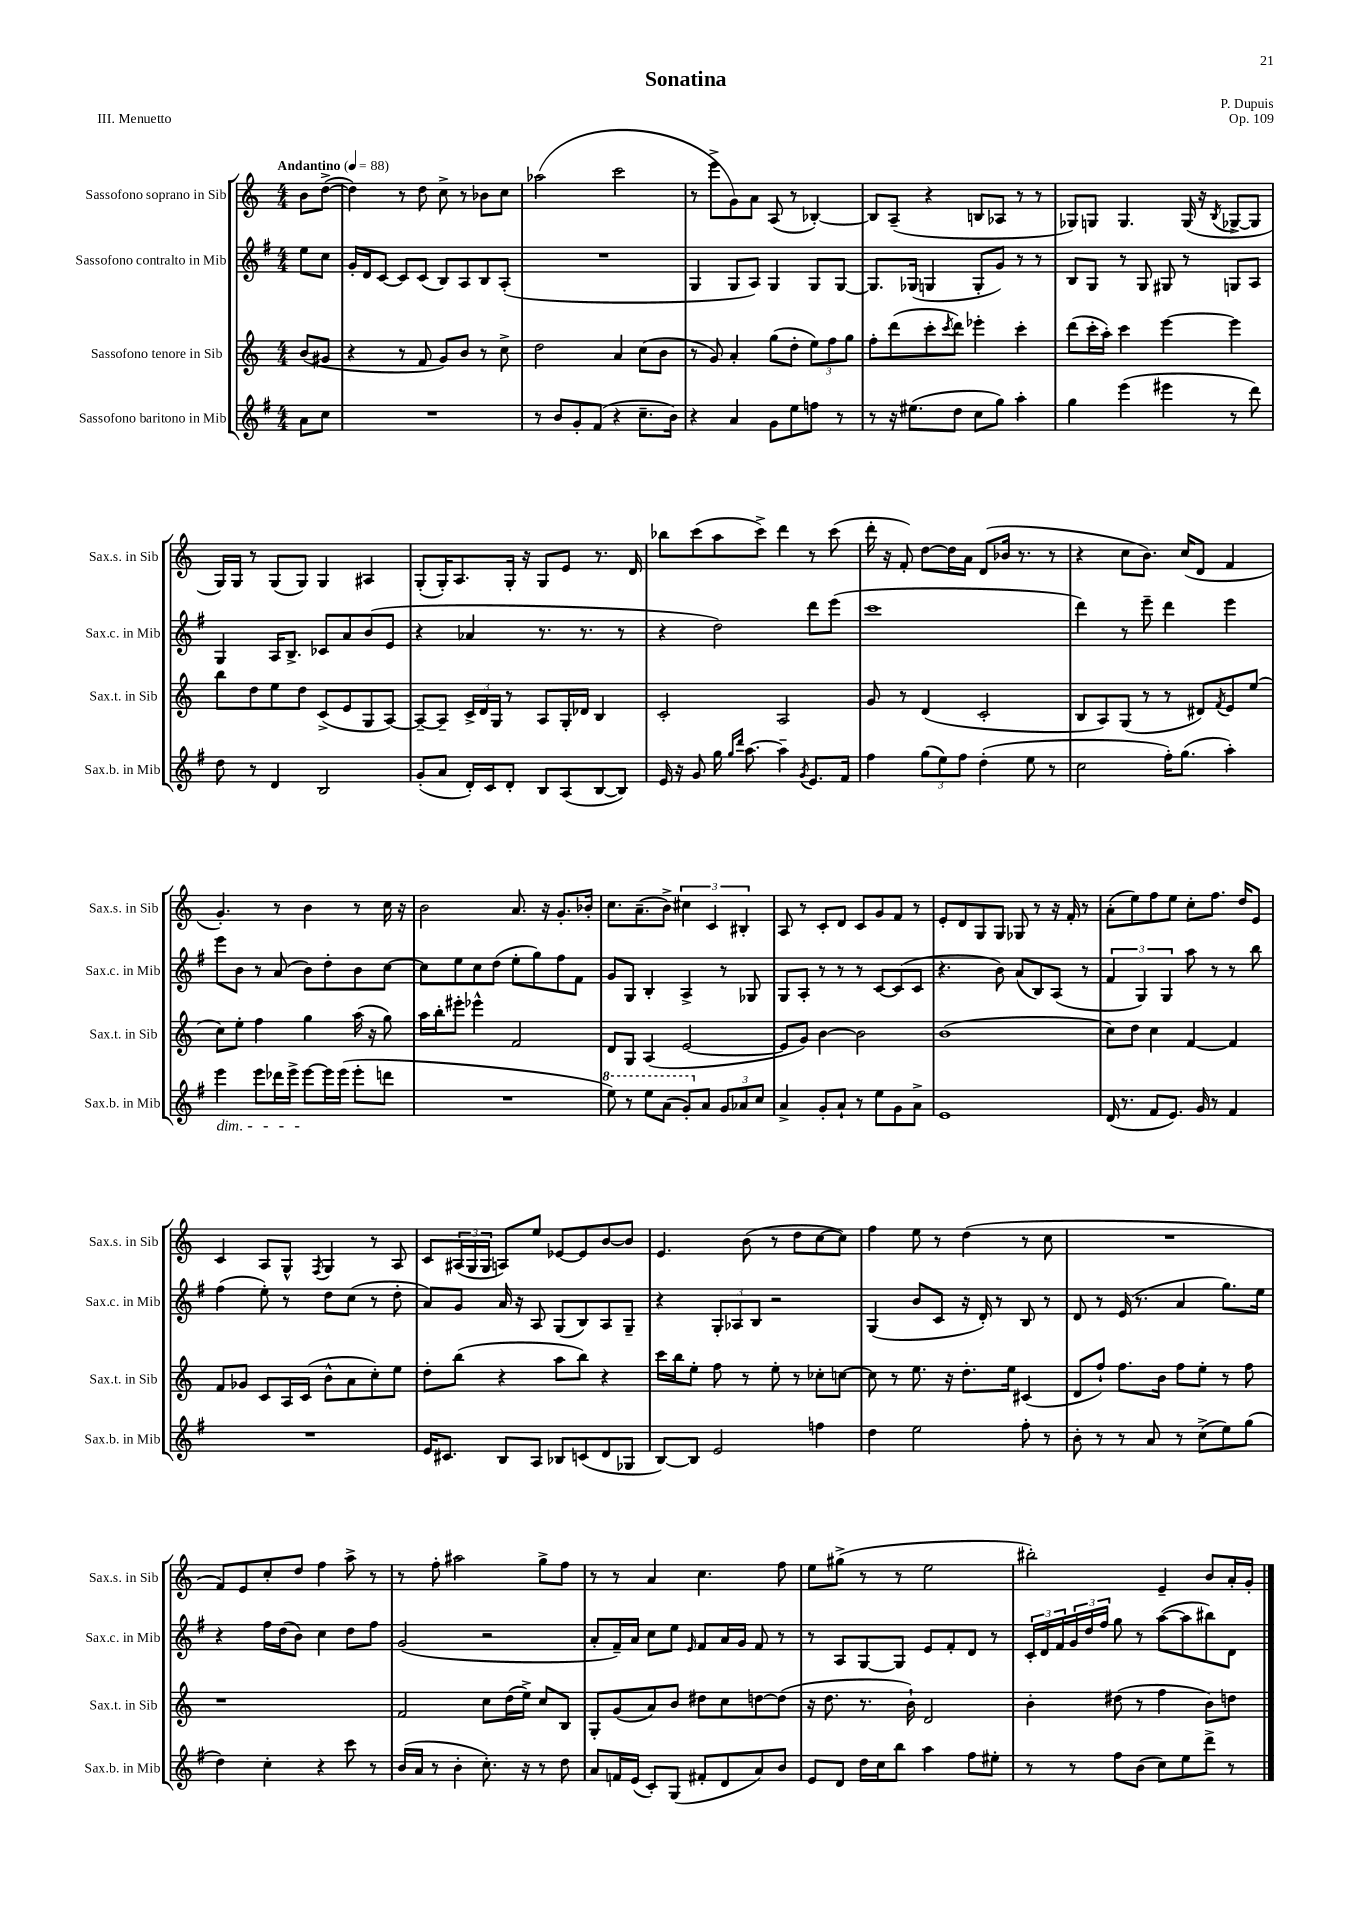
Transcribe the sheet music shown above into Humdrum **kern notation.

**kern	**kern	**kern	**kern
*part4	*part3	*part2	*part1
*staff4	*staff3	*staff2	*staff1
*I"Sassofono baritono in Mib	*I"Sassofono tenore in Sib	*I"Sassofono contralto in Mib	*I"Sassofono soprano in Sib
*I'Sax.b. in Mib	*I'Sax.t. in Sib	*I'Sax.c. in Mib	*I'Sax.s. in Sib
*clefG2	*clefG2	*clefG2	*clefG2
*k[f#]	*k[]	*k[f#]	*k[]
*M4/4	*M4/4	*M4/4	*M4/4
*MM88	*MM88	*MM88	*MM88
=	=	=	=
!	!	!	!LO:TX:a:B:t=Andantino
8a\L	(8b/L	8ee\L	8b\L
8cc\J	8g#X/J	8cc\J	([8dd^\J
=1	=1	=1	=1
1r	4r	16g'/LL	4dd\])
.	.	16d/J	.
.	.	[8c/J	.
.	8r	8c/L]	8r
.	8f/	(8c/J	8dd\
.	8g/L)	8B/L)	8cc^\
.	8b/J	8A/	8r
.	8r	8B/	8b-X\L
.	8cc^\	(8A'/J	8cc\J
=2	=2	=2	=2
8r	2dd\	1r	(2aa-X\
8b/L	.	.	.
8g'/	.	.	.
(8f#/J	.	.	.
4r	4a/	.	2ccc\
8.cc~\L	(8cc\L	.	.
.	8b\J	.	.
16b\Jk)	.	.	.
=3	=3	=3	=3
4r	8r	4G/	8r
.	8g/)	.	8eee^\L
4a/	4a'/	8G/L	8g\)
.	.	8A/J)	8a\J
8g\L	(8gg\L	4G/	(8A/
8ee\	8dd'\J	.	8r
8ffn\J	12ee\L)	8G/L	[4B-X'/)
.	12ff\	.	.
8r	.	[8G/J	.
.	12gg\J	.	.
=4	=4	=4	=4
8r	8ff'\L	8.G/L]	8B-/L]
16r	(8ddd\	.	(8A~/J
(8.ee#X\L	.	(16G-X/Jk	.
.	8ccc'\	4Gn/	4r
.	8qccc/	.	.
8dd\J	8ddd\J)	.	.
8cc\L	4eee-X'\	8G'/L	8Bn/L
8gg\J)	.	8g/J)	8A-X/J
4aa'\	4ccc'\	8r	8r
.	.	8r	8r
=5	=5	=5	=5
4gg\	(8ddd\L	8B/L	8G-X/L)
.	16ccc'\L	8G/J	8Gn/J
.	16aa'\JJ)	.	.
(4eee\	4ccc\	8r	4.G/
.	.	8G/	.
4eee#X\	[4eee\	8G#X/	.
.	.	8r	(16G/
.	.	.	16r
.	.	.	8qB/
8r	4eee\]	8Gn/L	[8G-X^/L
8ddd\)	.	8A/J	8G-/J]
!!LO:LB:g=z
=6	=6	=6	=6
8dd\	8bb\L	4G/	16G/LL)
.	.	.	16G/JJ
8r	8dd\	.	8r
4d/	8ee\	16A/KL	(8G/L
.	.	8.B^/J	.
.	8dd\J	.	8G/J)
2B/	(8c^/L	8c-X/L	4G/
.	8e/	8a/	.
.	8G/	(8b/	4A#X/
.	[8A/J)	8e/J	.
=7	=7	=7	=7
(8g'/L	8A~/L_	4r	(8G'/L
8a/J	8A~/J]	.	16G'/K)
.	.	.	8.A/
16d'/LL)	24c^/LL	4a-X/	.
.	24d/	.	.
16c/J	.	.	.
.	24G/JJ	.	.
8d'/J	8r	.	16G'/Jk
.	.	.	16r
8B/L	8A/L	8.r	8G/L
(8A/	16G'/L	.	8e/J
.	16d-X/JJ	8.r	.
[8B/	4B/	.	8.r
8B/J])	.	8r	.
.	.	.	16d/
=8	=8	=8	=8
16e/	2c'/	4r	8bb-X\L
16r	.	.	.
8g/	.	.	(8ccc\
16gg\	.	2dd\)	8aa\
16qqgg/LL	.	.	.
16qqddd/JJ	.	.	.
[8.aa\	.	.	.
.	.	.	8ccc^\J)
4aa~\]	2A/	.	4ddd\
8qg/	.	.	.
8.e/L	.	8ddd\L	8r
.	.	(8eee\J	(8ccc\
16f#/Jk	.	.	.
=9	=9	=9	=9
4ff#\	8g/	1ccc	16ddd'\
.	.	.	16r
.	8r	.	8f'/)
(12gg\L	(4d/	.	[8dd\L
12ee\)	.	.	.
.	.	.	16dd\L]
12ff#\J	.	.	.
.	.	.	16a\JJ
(4dd'\	2c'/	.	(8d/L
.	.	.	16b-X/Jk
.	.	.	8.r
8ee\	.	.	.
8r	.	.	8r
=10	=10	=10	=10
2cc\	8B/L	4ddd\)	4r
.	8A/)	.	.
.	(8G/J	8r	8cc\L
.	8r	8eee~\	8.b\J)
16ff#'\KL)	8r	4ddd\	.
(8.gg\J	.	.	(16cc/KL
.	8d#X/L)	.	8d/J
.	8qf/	.	.
4aa'\)	8e/	4eee\	4f/
.	(8ee/J	.	.
!!LO:LB:g=z
=11	=11	=11	=11
!LO:TX:b:i:t=dim.	!	!	!
4eee\	8cc\L)	8eee\L	4.g'/)
.	8ee'\J	8b\J	.
8eee\L	4ff\	8r	.
16ddd-X\L	.	(8a/	8r
16eee^\JJ	.	.	.
[8eee\L	4gg\	8b\L)	4b\
16eee\L]	.	8dd'\	.
(16eee\JJ	.	.	.
8eee'\L	(16aa\	8b\	8r
.	16r	.	.
8dddn\J	8gg\)	[8cc\J	16cc\
.	.	.	16r
=12	=12	=12	=12
1r	16aa\LL	8cc\L]	2b\
.	16bb'\J	.	.
.	8eee#X'\J	8ee\	.
.	4eee-X^^\	8cc\	.
.	.	(8dd\J	.
.	2f/	8ee'\L	8.a/
.	.	8gg\)	.
.	.	.	16r
.	.	8ff#\	8.g'/L
.	.	8f#\J	.
.	.	.	16b-X'/Jk
=13	=13	=13	=13
*8va	*	*	*
8eee\)	8d/L	8g/L	8.cc\L
8r	8G/J	8G/J	.
.	.	.	(8.a~\
8eee\L	(4A/	4B'/	.
(8aa\J	.	.	8b^\J)
8gg'/L)	[2e/	4A^/	6cc#X\
*X8va	*	*	*
8a/J	.	.	.
.	.	.	6c/
12g/L	.	8r	.
12a-X/	.	.	6B#X'/
.	.	8G-X/	.
12cc/J	.	.	.
=14	=14	=14	=14
4a^/	8e/L]	8G/L	8A/
.	8g/J)	8A'/J	8r
8g'/L	[4b\	8r	8c'/L
8a`/J	.	8r	8d/J
8r	2b\]	8r	8c/L
8ee\L	.	[8c/L	8g/
8g\	.	(8c/]	8f/J
8a^\J	.	8c/J	8r
=15	=15	=15	=15
1e	(1b	4.r	8e'/L
.	.	.	8d/
.	.	.	8G/
.	.	8b\)	8G/J
.	.	(8a/L	8G-X/
.	.	8B/)	8r
.	.	(8A/J	16r
.	.	.	16f'/
.	.	8r	8r
=16	=16	=16	=16
(16d/	8cc\L)	6f#/	(8a'\L
8.r	.	.	.
.	8dd\J	.	8ee\)
.	.	6G/)	.
8f#/L	4cc\	.	8ff\
.	.	6G/	.
8.e/J)	.	.	8ee\J
.	[4f/	8aa\	8cc'\L
16g/	.	.	.
8r	.	8r	8.ff\J
4f#/	4f/]	8r	.
.	.	.	16dd/KL
.	.	8bb\	8e/J
!!LO:LB:g=z
=17	=17	=17	=17
1r	8f/L	(4ff#\	4c/
.	8g-X/J	.	.
.	8c/L	8ee'\)	8A/L
.	16A/L	8r	8G^^/J
.	(16c/JJ	.	.
.	.	.	8qF/
.	8b^^\L	8dd\L	4G/
.	8a\	(8cc\J	.
.	8cc'\)	8r	8r
.	8ee\J	8dd'\	8A/
=18	=18	=18	=18
16e/KL	8dd'\L	8a/L)	8c/L
8.c#X/J	.	.	.
.	(8bb\J	8g/J	(24A#X/L
.	.	.	24G/
.	.	.	24G/JJ
8B/L	4r	16a/	8An/L)
.	.	16r	.
8A/J	.	8A/	8ee/J
8B-X/L	8aa\L	(8G/L	[8e-X/L
(8cn/	8bb\J)	8B/)	8e-/]
8d/	4r	8A/	[8b/
8G-X/J	.	8G~/J	8b/J]
=19	=19	=19	=19
[8B/L)	16ccc\LL	4r	4.e/
.	16bb\J	.	.
8B/J]	8ee'\J	.	.
2e/	8ff\	12G'/L	.
.	.	12A-X/	.
.	8r	.	(8b\
.	.	12B/J	.
.	8ee'\	2r	8r
.	8r	.	8dd\L
4ffn\	8cc-X'\L	.	[8cc\
.	[8ccn\J	.	8cc\J])
=20	=20	=20	=20
4dd\	8cc\]	(4G/	4ff\
.	8r	.	.
2ee\	8.ee\	8b/L	8ee\
.	.	8c/J	8r
.	16r	.	.
.	8.dd'\L	16r	(4dd\
.	.	16d'/)	.
.	.	8r	.
.	16ee\Jk	.	.
8ff#'\	(4c#X/	8B/	8r
8r	.	8r	8cc\
=21	=21	=21	=21
8b'\	8d/L	8d/	1r
8r	8ff`/J)	8r	.
8r	8.ff\L	(16e/	.
.	.	8.r	.
8a/	.	.	.
.	16b\Jk	.	.
8r	8ff\L	4a/	.
(8cc^\L	8ee'\J	.	.
8ee\)	8r	8.gg\L)	.
(8gg\J	8ff\	.	.
.	.	16ee\Jk	.
!!LO:LB:g=z
=22	=22	=22	=22
4dd\)	1r	4r	8f/L)
.	.	.	8e/
4cc'\	.	16ff#\LL	8cc'/
.	.	(16dd\J	.
.	.	8b\J)	8dd/J
4r	.	4cc\	4ff\
8ccc\	.	8dd\L	8aa^\
8r	.	8ff#\J	8r
=23	=23	=23	=23
(16b/LL	2f/	(2g/	8r
16a/JJ	.	.	.
8r	.	.	8ff'\
4b'\	.	.	2aa#X\
8.cc'\)	8cc\L	2r	.
.	(16dd\L	.	.
16r	16ee^\JJ)	.	.
8r	8cc/L	.	8gg^\L
8dd\	8B/J	.	8ff\J
=24	=24	=24	=24
8a/L	8G'/L	8a'/L	8r
16fn/L	(8g/	16f#~/L)	8r
(16e/JJ	.	16a/JJ	.
8c'/L)	8a/)	8cc\L	4a/
(8G/J	8b/J	8ee\J	.
.	.	16qqe/	.
8f#X'/L	8dd#X\L	8f#/L	4.cc\
8d/	8cc\	16a/L	.
.	.	16g/JJ	.
8a/)	[8ddn\	8f#/	.
8b/J	(8dd\J]	8r	8ff\
=25	=25	=25	=25
8e/L	16r	8r	8ee\L
.	8.dd\	.	.
8d/J	.	8A/L	(8gg#X^\J
16dd\LL	8.r	[8G/	8r
16cc\J	.	.	.
8bb\J	.	8G/J]	8r
.	16b`\)	.	.
4aa\	2d/	8e/L	2ee\
.	.	8f#'/	.
8ff#\L	.	8d/J	.
8ee#X'\J	.	8r	.
=26	=26	=26	=26
8r	4b'\	24c'/LL	2bb#X'\)
.	.	24d/	.
.	.	24f#/	.
8r	.	24g/	.
.	.	24dd/	.
.	.	24ff#/JJ	.
8ff#\L	(8dd#X\	8gg\	.
(8b\J	8r	8r	.
8cc\L)	4ff\	([8aa\L	4e~/
8ee\	.	8aa\]	.
8ddd^\J	8b\L)	8bb#X\)	8b/L
8r	8ddn\J	8d\J	16a'/L
.	.	.	16g'/JJ
==	==	==	==
*-	*-	*-	*-
